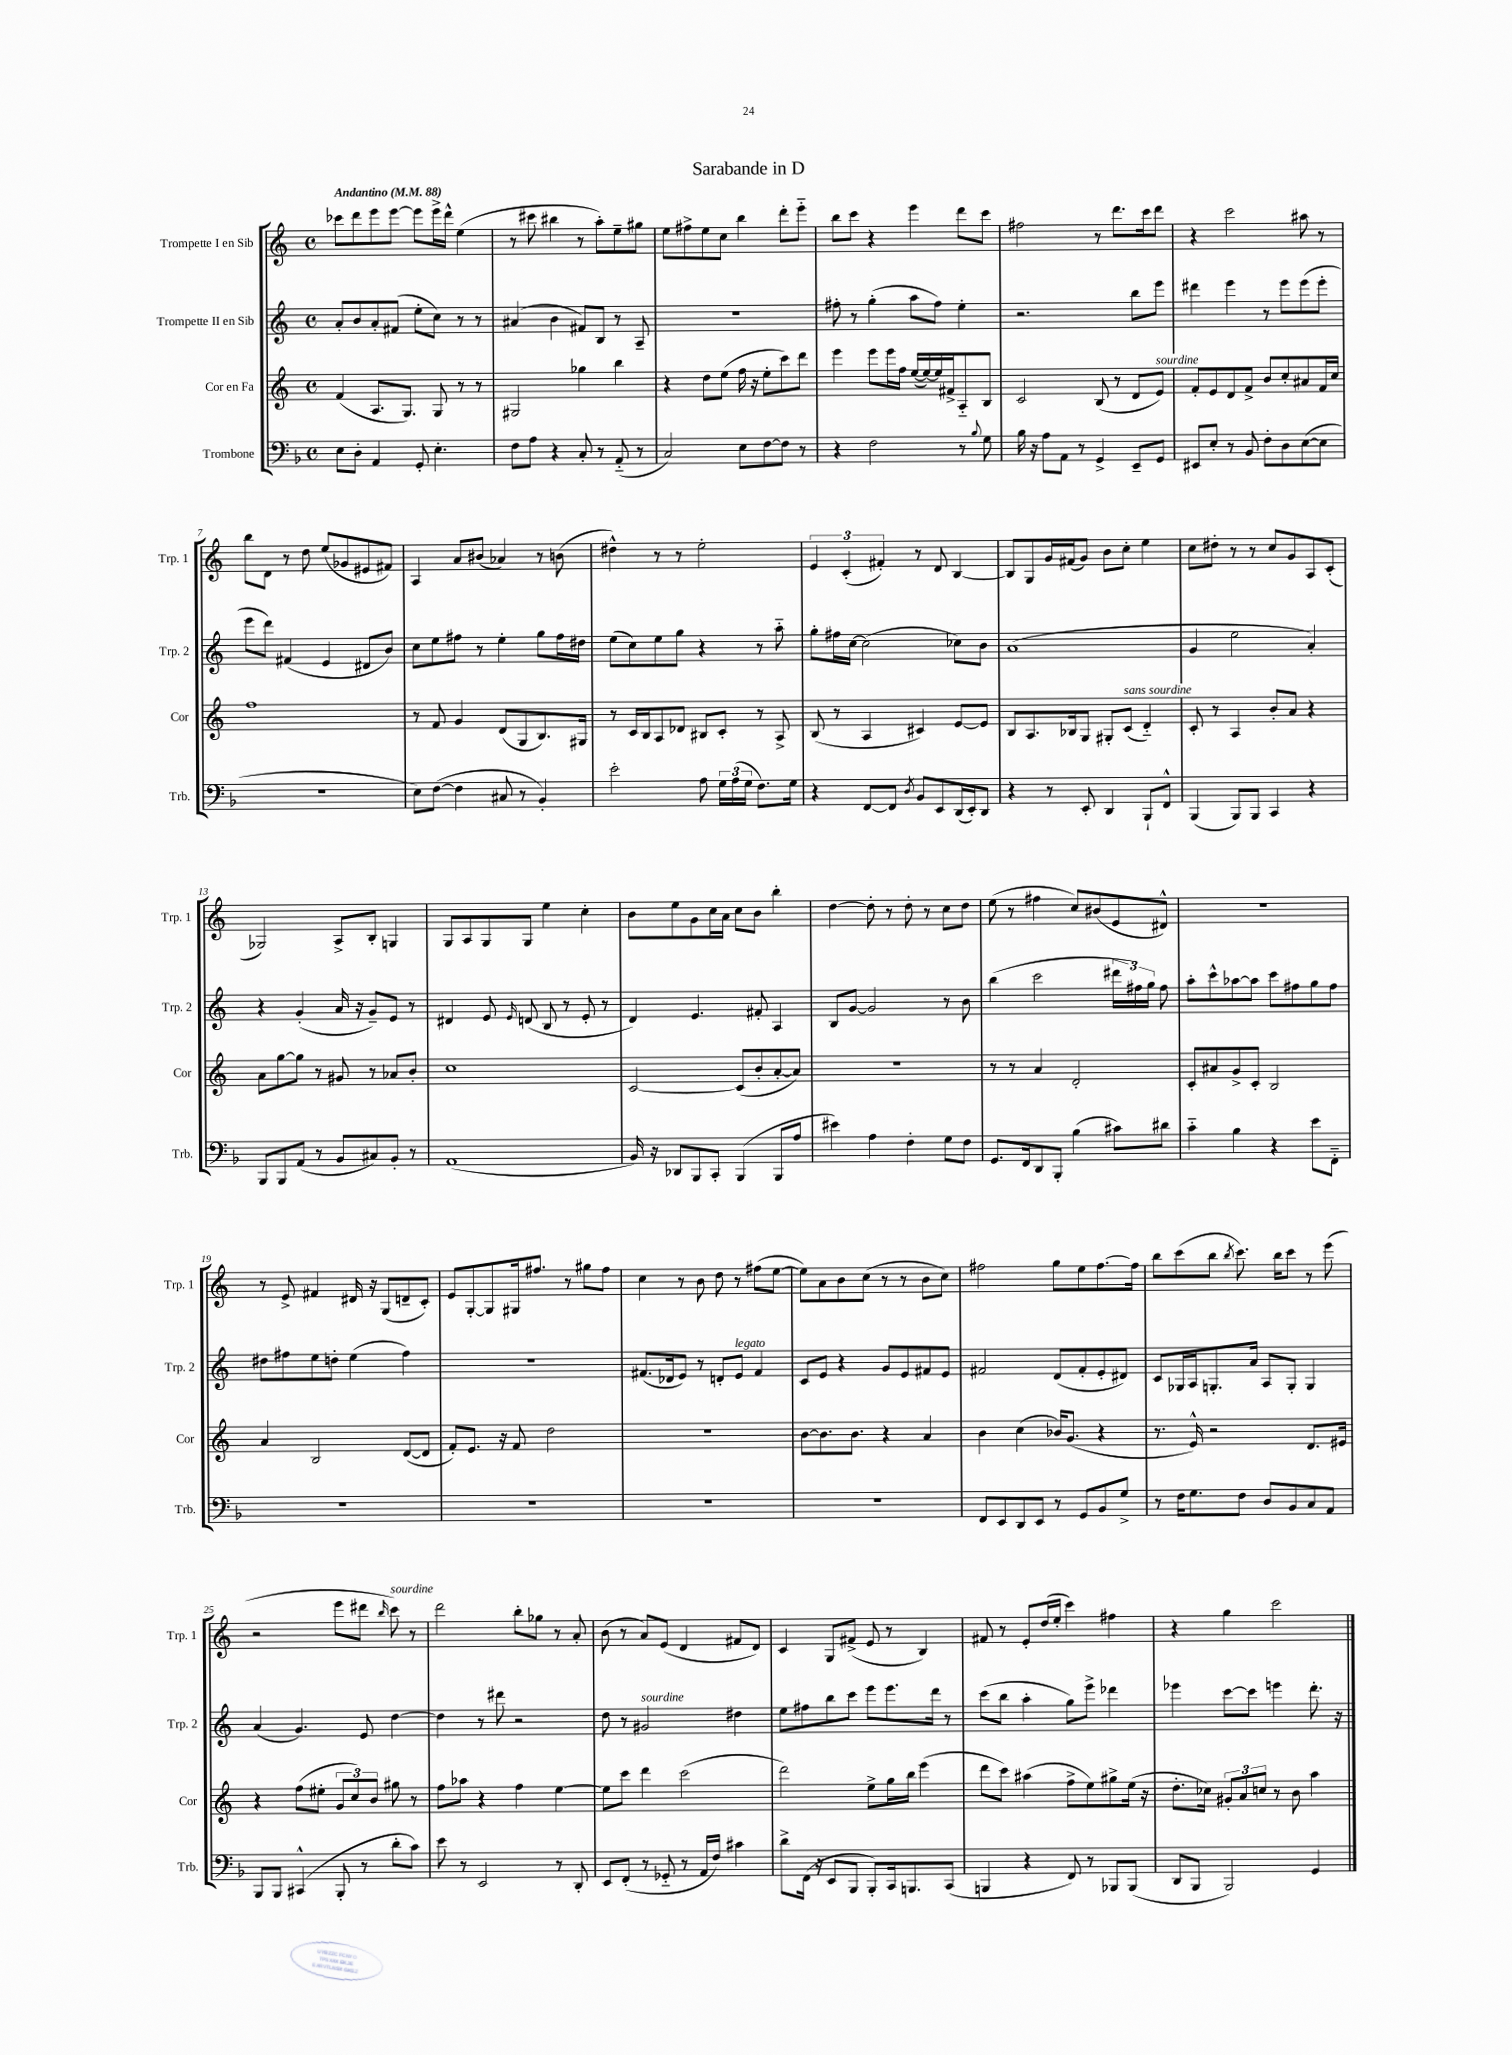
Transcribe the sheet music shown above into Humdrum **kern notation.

**kern	**kern	**kern	**kern
*staff4	*staff3	*staff2	*staff1
*clefF4	*clefG2	*clefG2	*clefG2
*k[b-]	*k[]	*k[]	*k[]
*M4/4	*M4/4	*M4/4	*M4/4
*met(c)	*met(c)	*met(c)	*met(c)
*MM88	*MM88	*MM88	*MM88
8E\L	(4f/	8a'/L	8ccc-\L
8D'\J	.	8b/	8ddd\
4AA/	8.A/L	8a'/	8eee\
.	.	(8f#/J	[8eee\J
.	8.G/J)	.	.
8GG'/	.	8ee'\L	8eee\]L
4.E'\	8G/	8cc\J)	16eee^\L
.	.	.	16ddd^^\JJ
.	8r	8r	(4ee\
.	8r	8r	.
=	=	=	=
8F\L	2G#/	(4a#/	8r
8A\J	.	.	8ccc#\
4r	.	4b\	4bb#\
8C'/	4gg-\	8f#/L)	8r
8r	.	8B/J	8aa'\L)
(8AA'~/	4bb\	8r	8ee~\
8r	.	8A~/	8gg#\J
=	=	=	=
2C/)	4r	1r	8ee\L
.	.	.	8ff#^\
.	8dd\L	.	8ee\
.	(8ee\J	.	8cc\J
8E\L	16ff\	.	4bb\
.	16r	.	.
[8F\	8ee'\L	.	.
8F\]J	8ccc\)	.	8ddd'\L
8r	8ddd\J	.	8eee'~\J
=	=	=	=
4r	4eee\	8ff#'\	8bb\L
.	.	8r	8ccc\J
2F\	8eee\L	(4gg'\	4r
.	16eee\L	.	.
.	16ff\JJ	.	.
.	([16ee/LL	8aa\L	4eee\
.	16ee/_)	.	.
.	16ee/]	8ff#\J)	.
.	16f#^/J	.	.
8r	8A'~/	4ee'\	8ddd\L
8qqB-/	.	.	.
8G\	8B/J	.	8ccc\J
=	=	=	=
16B-\	2c/	2.r	2ff#\
16r	.	.	.
8A\L	.	.	.
8AA\J	.	.	.
8r	.	.	.
4GG^/	(8B/	.	8r
.	8r	.	8.ddd\L
8EE~/L	8d/L	8bb\L	.
.	.	.	16ccc\k
8GG/J	8e/J)	8eee\J	8ddd\J
=	=	=	=
8EE#/L	8f'/L	4ddd#\	4r
8E'/J	8e/	.	.
8r	8d/	4eee\	2ccc\
8BB-/	8f^/J	.	.
8F'\L	8b/L	8r	.
8D\	8cc'/	8eee\L	.
([8E\	8a#/	(8eee\	8aa#\
8E\]J	16f/L	8eee'\J	8r
.	16cc/JJ	.	.
=	=	=	=
1r	1ff	8eee\L	8bb\L
.	.	8ddd\J)	8d\J
.	.	(4f#/	8r
.	.	.	8dd\
.	.	4e/	(8ee/L
.	.	.	8g-/
.	.	8d#/L	8e#/
.	.	8b/J)	8f#/J)
=	=	=	=
8E\L)	8r	8cc\L	4A/
([8F\J	8f/	8ee\	.
4F\]	4g/	8ff#\J	8a/L
.	.	8r	(8b#/J
8C#/	(8d/L	4ee'\	4a-/)
8r	8G/	.	.
4BB-'/)	8.B/)	8gg\L	8r
.	.	16ff#\L	(8b\
.	16G#/Jk	16dd#\JJ	.
=	=	=	=
2e'\	8r	(8ee\L	4dd#^^\)
.	16c/LL	8cc\)	.
.	16B/J	.	.
.	8A/	8ee\	8r
.	8d-/J	8gg\J	8r
8A\	8B#/L	4r	2ee'\
24G\LL	8c'/J	.	.
(24A\	.	.	.
24G\JJ	.	.	.
8.F\L)	8r	8r	.
.	8A^/	8aa'~\	.
16G\Jk	.	.	.
=	=	=	=
4r	(8B/	8gg'\L	6e/
.	8r	16ff#\L	.
.	.	.	(6c'/
.	.	[16cc\JJ	.
[8FF/L	4A/	(2cc\]	.
.	.	.	6f#'/)
8FF/]J	.	.	.
8qD/	.	.	.
8BB-/L	4c#/)	.	8r
8EE/	.	.	8d/
(16DD/L	[8e/L	8cc-\L)	[4B/
16EE'/J)	.	.	.
8DD/J	8e/]J	8b\J	.
=	=	=	=
4r	8B/L	(1a	8B/]L
.	8.A/	.	8G/
8r	.	.	16g/L
.	16B-/k	.	(16f#/J
8EE'/	8G/J	.	8g/J)
4DD/	8G#'/L	.	8b\L
.	(8c/J	.	8cc'\J
8BBB-`/L	4d'~/)	.	4ee\
8FF^^/J	.	.	.
=	=	=	=
(4BBB-/	8c'/	4g/	8cc\L
.	8r	.	8dd#'\J
8BBB-/L)	4A/	2ee\	8r
8BBB-/J	.	.	8r
4CC/	8b'/L	.	8cc/L
.	8a/J	.	8g/
4r	4r	4a'/)	8A/
.	.	.	(8c'/J
=	=	=	=
8BBB-/L	8a\L	4r	2G-/)
8BBB-/	[8gg\	.	.
(8AA/J	8gg\]J	(4g'/	.
8r	8r	.	.
8BB-/L	8g#/	16a/	8A^/L
.	.	16r	.
8C#/)	8r	8g~/L)	8B'/J
8BB-'/J	8a-/L	8e/J	4G/
8r	8b'/J	8r	.
=	=	=	=
(1AA	1cc	4d#/	8G/L
.	.	.	8A/
.	.	8e/	8G/
.	.	16qqe/	.
.	.	(8d/	8G/J
.	.	8B/	4ee\
.	.	8r	.
.	.	8e'/	4cc'\
.	.	8r	.
=	=	=	=
16BB-/)	[2c/	4d/)	8b\L
16r	.	.	.
8DD-/L	.	.	8ee\
8BBB-/	.	4.e/	8g\
8CC'/J	.	.	16cc\L
.	.	.	16a\JJ
(4BBB-/	(8c/]L	.	8cc\L
.	8b'/	8f#'/	8b\J
8BBB-/L	[8a'/	4A/	4bb'\
8A/J	8a/]J)	.	.
=	=	=	=
4e#\)	1r	8B/L	[4dd\
.	.	[8g/J	.
4A\	.	2g/]	8dd'\]
.	.	.	8r
4F'\	.	.	8dd'\
.	.	.	8r
8G\L	.	8r	8cc\L
8F\J	.	8b\	8dd\J
=	=	=	=
8.GG/L	8r	(4bb\	(8ee\
.	8r	.	8r
16FF/k	.	.	.
8DD/	4a/	2ccc\	4ff#\
8BBB-'/J	.	.	.
(4B-\	2d'/	.	8cc/L)
.	.	.	(8b#/
8c#\L)	.	24ddd#\LL	8e/
.	.	24ff#\)	.
.	.	24gg\JJ	.
8d#\J	.	8ff#\	8d#^^/J)
=	=	=	=
4c'~\	8c'/L	8aa'\L	1r
.	8a#/	8ccc^^\	.
4B-\	8g^/	[8aa-\	.
.	8c'/J	8aa-\]J	.
4r	2B/	8ccc\L	.
.	.	8ff#\	.
8e\L	.	8gg\	.
8FF'~\J	.	8ff#\J	.
=	=	=	=
1r	4a/	8dd#\L	8r
.	.	8ff#\	8e^/
.	2B/	8ee\	4f#/
.	.	8dd'\J	.
.	.	(4ee\	16d#/
.	.	.	16r
.	.	.	(8G/L
.	([8d/L	4ff#\)	8d~/
.	8d/]J	.	8c'/J)
=	=	=	=
1r	8f'/L)	1r	8e/L
.	8.e/J	.	[8G'/
.	.	.	8G/]
.	16r	.	.
.	8f/	.	16G#/k
.	.	.	8.ff#/J
.	2dd\	.	.
.	.	.	8r
.	.	.	8gg#\L
.	.	.	8ff#\J
=	=	=	=
1r	1r	(8.f#/L	4cc\
.	.	16d-/k	.
.	.	8e/J)	8r
.	.	8r	8b\
.	.	8d'/L	8dd\
.	.	8e/J	8r
.	.	4f#/	(8ff#\L
.	.	.	[8ee\J
=	=	=	=
1r	[8b\L	8c/L	8ee\]L)
.	8.b\]	8e/J	8a\
.	.	4r	8b\
.	8.b\J	.	.
.	.	.	(8cc\J
.	4r	8g/L	8r
.	.	8e/	8r
.	4a/	8f#/	8b\L
.	.	8e/J	8cc\J)
=	=	=	=
8FF/L	4b\	2f#/	2ff#\
8EE/	.	.	.
8DD/	(4cc\	.	.
8EE/J	.	.	.
8r	16b-/LK)	(8d/L	8gg\L
.	(8.g/J	.	.
8GG/L	.	8f#'/	8ee\
8BB-/	4r	8e'/	[8.ff#\
8G^/J	.	8d#/J)	.
.	.	.	16ff#\]Jk
=	=	=	=
8r	8.r	8c/L	8bb\L
16F\LK	.	16G-/L	(8ccc\
8.G\	16e^^/)	16A/J	.
.	2r	8.G'/	8bb\J
.	.	.	8qbb/
8F\J	.	.	8.ccc\)
.	.	16a/Jk	.
8D/L	.	8A/L	.
.	.	.	16bb\LK
8BB-/	.	8G'/J	8ccc\J
8C/	8.d/L	4G/	8r
8AA/J	.	.	(8eee\
.	16e#/Jk	.	.
=	=	=	=
8BBB-/L	4r	(4a/	2r
8BBB-/J	.	.	.
(4CC#^^/	(8ff\L	4.g/)	.
.	8ee#'\J	.	.
8BBB-'/	12g/L	.	8eee\L
.	12cc/)	.	.
8r	.	8e/	8ddd#\J
.	12b/J	.	.
.	.	.	16qqbb/
8d'\L	8gg#\	[4dd\	8ccc\)
8c\J)	8r	.	8r
=	=	=	=
8e\	8ff\L	4dd\]	2ddd\
8r	8aa-\J	.	.
2EE/	4r	8r	.
.	.	8ddd#\	.
.	4ff\	2r	8bb'\L
.	.	.	8gg-\J
8r	[4ee\	.	8r
8DD'/	.	.	8a'/
=	=	=	=
8EE/L	8ee\]L	8dd\	(8b\
(8FF'/J	8ccc\J	8r	8r
8r	4ddd\	2g#/	8a/L)
8GG-'~/	.	.	(8e/J
8r	(2ccc\	.	4d/
16AA/LL	.	.	.
16F/JJ)	.	.	.
4c#\	.	4dd#\	8f#/L
.	.	.	8d/J)
=	=	=	=
8d^\L	2ddd\)	8ee\L	4c/
(16FF\Jk	.	8ff#\	.
16r	.	.	.
8EE/L	.	8bb\	8G/L
8BBB-/J	.	8ccc\J	(8f#^/J
8BBB-'/L)	8ee^\L	8eee\L	8e/
16CC/k	16gg\L	8.eee\	8r
8.BBB/	16bb\JJ	.	.
.	(4eee\	.	4B/)
.	.	16ddd\Jk	.
(8CC/J	.	8r	.
=	=	=	=
4BBB/	8ddd\L	(8ccc\L	8f#/
.	8ccc\J)	8bb\J	8r
4r	(4aa#\	4aa'\	8e'/L
.	.	.	(16dd/L
.	.	.	16ee'/JJ
8FF/)	8ff^\L	8gg\L)	4ccc\)
8r	8ee\)	8eee^\J	.
8BBB-/L	8gg#^\	4ddd-\	4ff#\
(8BBB-/J	(16ee\Jk	.	.
.	16r	.	.
=	=	=	=
8DD/L	8.dd'\L	4eee-\	4r
8BBB-/J	.	.	.
.	16cc-\Jk)	.	.
2BBB-/)	12g#'/L	[8ccc\L	4gg\
.	12a/	.	.
.	.	8ccc\]J	.
.	12cc/J	.	.
.	8r	4eee\	2ccc\
.	8b\	.	.
4GG/	4aa\	8.ddd'\	.
.	.	16r	.
==	==	==	==
*-	*-	*-	*-
